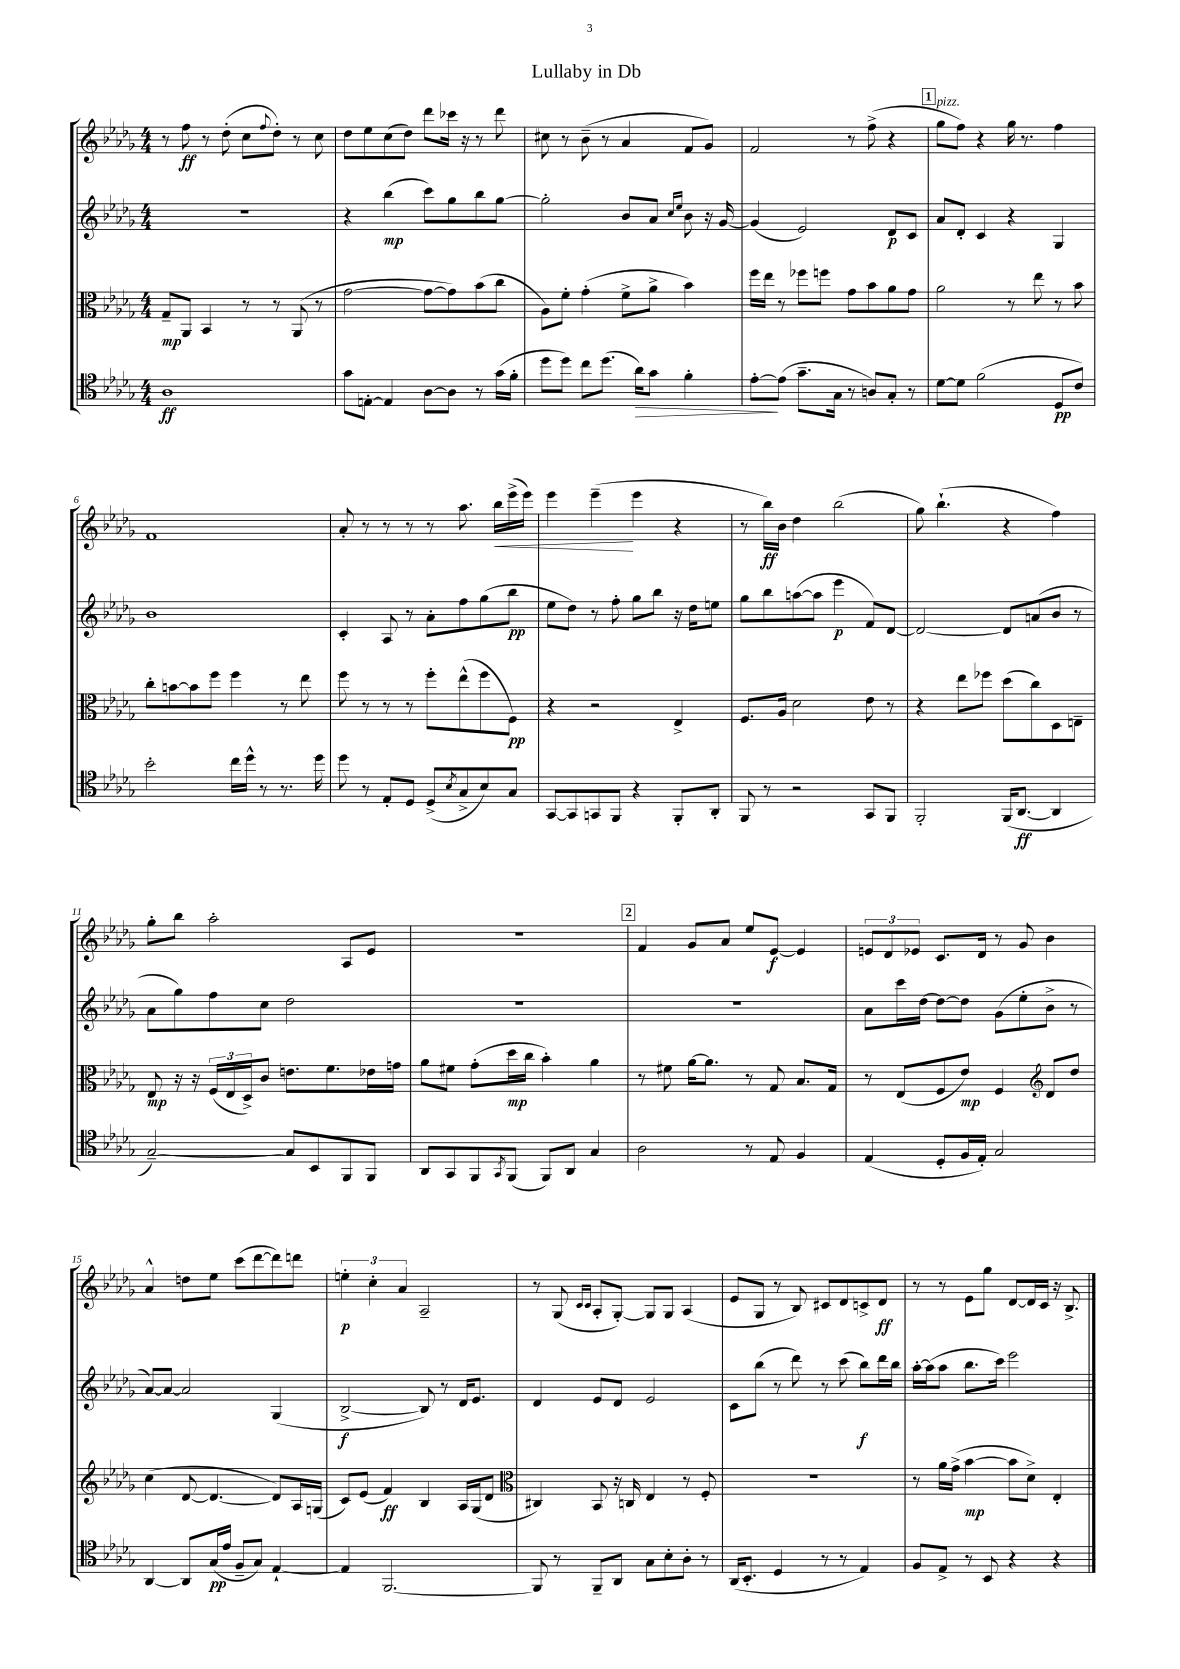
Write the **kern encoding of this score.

**kern	**dynam	**kern	**dynam	**kern	**dynam	**kern	**dynam
*part4	*part4	*part3	*part3	*part2	*part2	*part1	*part1
*staff4	*staff4	*staff3	*staff3	*staff2	*staff2	*staff1	*staff1
*clefC4	*	*clefC3	*	*clefG2	*	*clefG2	*
*k[b-e-a-d-g-]	*	*k[b-e-a-d-g-]	*	*k[b-e-a-d-g-]	*	*k[b-e-a-d-g-]	*
*M4/4	*	*M4/4	*	*M4/4	*	*M4/4	*
=1	=1	=1	=1	=1	=1	=1	=1
1A-	ff	8G-~/L	mp	1r	.	8r	.
.	.	8AA-/J	.	.	.	8ff\	ff
.	.	4BB-/	.	.	.	8r	.
.	.	.	.	.	.	(8dd-'\	.
.	.	8r	.	.	.	8cc\L	.
.	.	.	.	.	.	8qqff/	.
.	.	8r	.	.	.	8dd-'\J)	.
.	.	(8AA-/	.	.	.	8r	.
.	.	8r	.	.	.	8cc\	.
=2	=2	=2	=2	=2	=2	=2	=2
8g-\L	.	[2g-\	.	4r	.	8dd-\L	.
[8En'\J	.	.	.	.	.	8ee-\	.
4E/]	.	.	.	(4bb-\	mp	(8cc\	.
.	.	.	.	.	.	8dd-\J)	.
[8A-\L	.	8g-\L_	.	8ccc\L)	.	8ddd-\L	.
8A-\J]	.	8g-\])	.	8gg-\	.	16ccc-X\Jk	.
.	.	.	.	.	.	16r	.
8r	.	(8b-\	.	8bb-\	.	8r	.
(16g-\LL	.	8cc\J	.	[8gg-\J	.	8ddd-\	.
16f'\JJ	.	.	.	.	.	.	.
=3	=3	=3	=3	=3	=3	=3	=3
8dd-\L	.	8A-\L)	.	2gg-'\]	.	8cc#X\	.
8dd-\J)	.	8f'\J	.	.	.	8r	.
8cc\L	.	(4g-'\	.	.	.	(8b-~\	.
(8.dd-\J	.	.	.	.	.	8r	.
.	.	8f^\L	.	8b-/L	.	4a-/	.
!	!LO:HP:b	!	!	!	!	!	!
16a-\KL)	>	.	.	.	.	.	.
8g-\J	.	8a-^\J	.	8a-/J	.	.	.
.	.	.	.	16qqcc/LL	.	.	.
.	.	.	.	16qqee-/JJ	.	.	.
4f'\	.	4b-\)	.	8b-\	.	8f/L	.
.	.	.	.	16r	.	8g-/J)	.
.	.	.	.	[16g-/	.	.	.
=4	=4	=4	=4	=4	=4	=4	=4
[8e-'\L	.	16ff\LL	.	(4g-/]	.	2f/	.
.	.	16ee-\JJ	.	.	.	.	.
(8e-\J]	]	8r	.	.	.	.	.
8.g-~\L	.	8ff-X\L	.	2e-/)	.	.	.
.	.	8ffn\J	.	.	.	.	.
16G-\Jk	.	.	.	.	.	.	.
8r	.	8g-\L	.	.	.	8r	.
8An/L)	.	8b-\	.	.	.	(8ff^\	.
8G-'/J	.	8a-\	.	8d-/L	p	4r	.
8r	.	8g-\J	.	8c/J	.	.	.
!!LO:REH:place=s1:t=1
=5	=5	=5	=5	=5	=5	=5	=5
!	!	!	!	!	!	!LO:TX:a:i:t=pizz.	!
[8d-\L	.	2a-\	.	8a-/L	.	8gg-\L	.
8d-\J]	.	.	.	8d-'/J	.	8ff\J)	.
(2f\	.	.	.	4c/	.	4r	.
.	.	8r	.	4r	.	16gg-\	.
.	.	.	.	.	.	8.r	.
.	.	8ee-\	.	.	.	.	.
8D-/L	pp	8r	.	4G-/	.	4ff\	.
8c/J)	.	8b-\	.	.	.	.	.
!!LO:LB:g=z
=6	=6	=6	=6	=6	=6	=6	=6
2b-'\	.	8cc'\L	.	1b-	.	1f	.
.	.	[8bn\	.	.	.	.	.
.	.	8b\]	.	.	.	.	.
.	.	8ff\J	.	.	.	.	.
16cc\LL	.	4ff\	.	.	.	.	.
16dd-^^\JJ	.	.	.	.	.	.	.
8r	.	.	.	.	.	.	.
8.r	.	8r	.	.	.	.	.
.	.	8ee-\	.	.	.	.	.
16dd-\	.	.	.	.	.	.	.
=7	=7	=7	=7	=7	=7	=7	=7
8dd-\	.	8ff\	.	4c'/	.	8a-'/	.
8r	.	8r	.	.	.	8r	.
8E-'/L	.	8r	.	8A-/	.	8r	.
8D-/J	.	8r	.	8r	.	8r	.
(8D-^/L	.	8ff'\L	.	8a-'\L	.	8r	.
8qB-/	.	.	.	.	.	.	.
8G-^/	.	(8ee-^^\	.	8ff\	.	8.aa-\	.
8B-/)	.	8ff\	.	(8gg-\	.	.	.
!	!	!	!	!	!	!	!LO:HP:b
.	.	.	.	.	.	16bb-\LL	<
8G-/J	.	8F\J)	pp	8bb-\J	pp	(16eee-^\	.
.	.	.	.	.	.	16eee-\JJ)	.
=8	=8	=8	=8	=8	=8	=8	=8
[8GG-/L	.	4r	.	8ee-\L	.	4eee-\	.
8GG-/]	.	.	.	8dd-\J)	.	.	.
8GGn/	.	2r	.	8r	.	(4eee-~\	.
8FF/J	.	.	.	8ff'\	.	.	.
4r	.	.	.	8gg-\L	.	4eee-\	[
.	.	.	.	8bb-\J	.	.	.
8FF'/L	.	4E-^/	.	16r	.	4r	.
.	.	.	.	16dd-\KL	.	.	.
8AA-'/J	.	.	.	8een\J	.	.	.
=9	=9	=9	=9	=9	=9	=9	=9
8FF/	.	8.F/L	.	8gg-\L	.	8r	.
8r	.	.	.	8bb-\	.	16bb-\LL)	ff
.	.	16A-/Jk	.	.	.	16b-\JJ	.
2r	.	2d-\	.	([8aan\	.	4dd-\	.
.	.	.	.	8aa\J]	.	.	.
.	.	.	.	4eee-\	p	(2bb-\	.
8GG-/L	.	8e-\	.	8f/L)	.	.	.
8FF/J	.	8r	.	[8d-/J	.	.	.
=10	=10	=10	=10	=10	=10	=10	=10
2FF'/	.	4r	.	2d-/_	.	8gg-\)	.
.	.	.	.	.	.	(4.bb-`\	.
.	.	8ee-\L	.	.	.	.	.
.	.	8ff-X\J	.	.	.	.	.
(16FF/KL	.	(8dd-\L	.	8d-/L]	.	4r	.
[8.AA-/J	ff	.	.	.	.	.	.
.	.	8cc\)	.	(8an/	.	.	.
4AA-/]	.	8D-\	.	8b-/J	.	4ff\)	.
.	.	8En~\J	.	8r	.	.	.
!!LO:LB:g=z
=11	=11	=11	=11	=11	=11	=11	=11
[2G-~/)	.	8E-/	mp	8a-\L	.	8gg-'\L	.
.	.	16r	.	8gg-\)	.	8bb-\J	.
.	.	16r	.	.	.	.	.
.	.	(24F/LL	.	8ff\	.	2aa-'\	.
.	.	24E-/	.	.	.	.	.
.	.	24D-^/J)	.	.	.	.	.
.	.	8c/J	.	8cc\J	.	.	.
8G-/L]	.	8.en\L	.	2dd-\	.	.	.
8BB-/	.	.	.	.	.	.	.
.	.	8.f\	.	.	.	.	.
8FF/	.	.	.	.	.	8A-/L	.
8FF/J	.	16e-X\L	.	.	.	8e-/J	.
.	.	16gn\JJ	.	.	.	.	.
=12	=12	=12	=12	=12	=12	=12	=12
8AA-/L	.	8a-\L	.	1r	.	1r	.
8GG-/	.	8f#X\J	.	.	.	.	.
8FF/	.	(8g-'\L	.	.	.	.	.
8qGG-/	.	.	.	.	.	.	.
(8FF/J	.	16dd-\L	mp	.	.	.	.
.	.	16cc\JJ	.	.	.	.	.
8FF/L)	.	4b-'\)	.	.	.	.	.
8AA-/J	.	.	.	.	.	.	.
4G-/	.	4a-\	.	.	.	.	.
!!LO:REH:place=s1:t=2
=13	=13	=13	=13	=13	=13	=13	=13
2A-\	.	8r	.	1r	.	4f/	.
.	.	8f#X\	.	.	.	.	.
.	.	[16a-\KL	.	.	.	8g-/L	.
.	.	8.a-\J]	.	.	.	.	.
.	.	.	.	.	.	8a-/J	.
8r	.	8r	.	.	.	8ee-/L	.
8E-/	.	8G-/	.	.	.	[8e-/J	f
4F/	.	8.B-/L	.	.	.	4e-/]	.
.	.	16G-/Jk	.	.	.	.	.
=14	=14	=14	=14	=14	=14	=14	=14
(4E-/	.	8r	.	8a-\L	.	12en/L	.
.	.	.	.	.	.	12d-/	.
.	.	(8E-/L	.	16ccc\L	.	.	.
.	.	.	.	.	.	12e-X/J	.
.	.	.	.	[16dd-\JJ	.	.	.
8D-'/L	.	8F/	.	8dd-\L_	.	8.c/L	.
16F/L	.	8e-/J)	mp	8dd-\J]	.	.	.
16E-'/JJ)	.	.	.	.	.	16d-/Jk	.
2G-/	.	4F/	.	(8g-\L	.	8r	.
.	.	.	.	8ee-'\	.	8g-/	.
*	*	*clefG2	*	*	*	*	*
.	.	8d-/L	.	8b-^\J	.	4b-\	.
.	.	8dd-/J	.	8r	.	.	.
!!LO:LB:g=z
=15	=15	=15	=15	=15	=15	=15	=15
[4AA-/	.	(4cc\	.	[8a-/L)	.	4a-^^/	.
.	.	.	.	8a-/J_	.	.	.
8AA-/L]	.	[8d-/	.	2a-/]	.	8ddn\L	.
(16G-/L	pp	4.d-/_	.	.	.	8ee-\J	.
16e-/JJ	.	.	.	.	.	.	.
8F~/L	.	.	.	.	.	(8ccc\L	.
8G-/J)	.	.	.	.	.	[8ddd-\	.
[4E-`/	.	8d-/L])	.	(4G-/	.	8ddd-\])	.
.	.	16A-/L	.	.	.	8dddn\J	.
.	.	(16Gn/JJ	.	.	.	.	.
=16	=16	=16	=16	=16	=16	=16	=16
4E-/]	.	8c/L)	.	[2B-^/	f	6een'\	p
.	.	(8e-/J	.	.	.	.	.
.	.	.	.	.	.	6cc'\	.
[2.FF/	.	4f/)	ff	.	.	.	.
.	.	.	.	.	.	6a-/	.
.	.	4B-/	.	8B-/])	.	2A-~/	.
.	.	.	.	8r	.	.	.
.	.	16A-/LL	.	16d-/KL	.	.	.
.	.	(16G-/J	.	8.e-/J	.	.	.
.	.	8d-/J	.	.	.	.	.
=17	=17	=17	=17	=17	=17	=17	=17
*	*	*clefC3	*	*	*	*	*
8FF/]	.	4C#X/)	.	4d-/	.	8r	.
8r	.	.	.	.	.	(8G-/	.
.	.	.	.	.	.	16qqc/LL	.
.	.	.	.	.	.	16qqc/JJ	.
8FF~/L	.	8BB-/	.	8e-/L	.	8A-'/L	.
8AA-/J	.	16r	.	8d-/J	.	[8G-'/J)	.
.	.	16Cn/	.	.	.	.	.
8G-\L	.	4E-/	.	2e-/	.	8G-/L]	.
8B-'\	.	.	.	.	.	8G-/J	.
8A-'\J	.	8r	.	.	.	(4A-/	.
8r	.	8F'/	.	.	.	.	.
=18	=18	=18	=18	=18	=18	=18	=18
(16AA-/KL	.	1r	.	8c\L	.	8e-/L	.
8.BB-'/J	.	.	.	.	.	.	.
.	.	.	.	(8bb-\J	.	8G-/J	.
4D-/	.	.	.	8r	.	8r	.
.	.	.	.	8ddd-\)	.	8B-/)	.
8r	.	.	.	8r	.	8c#X/L	.
8r	.	.	.	(8ccc\	.	8d-/	.
4E-/)	.	.	.	8bb-\L)	f	8cn^/	.
.	.	.	.	16ddd-\L	.	8d-/J	ff
.	.	.	.	16bb-\JJ	.	.	.
=19	=19	=19	=19	=19	=19	=19	=19
8F/L	.	8r	.	[16aa-'\LL	.	8r	.
.	.	.	.	(16aa-\J]	.	.	.
8E-^/J	.	16a-\LL	.	8aa-\J	.	8r	.
.	.	(16g-^\JJ	.	.	.	.	.
8r	.	[4b-\	mp	8.bb-\L	.	8e-\L	.
8BB-/	.	.	.	.	.	8gg-\J	.
.	.	.	.	16ccc\Jk)	.	.	.
4r	.	8b-\L]	.	2eee-\	.	[8d-/L	.
.	.	8d-^\J)	.	.	.	16d-/L]	.
.	.	.	.	.	.	16c/JJ	.
4r	.	4E-'/	.	.	.	16r	.
.	.	.	.	.	.	8.B-^/	.
==	==	==	==	==	==	==	==
*-	*-	*-	*-	*-	*-	*-	*-
